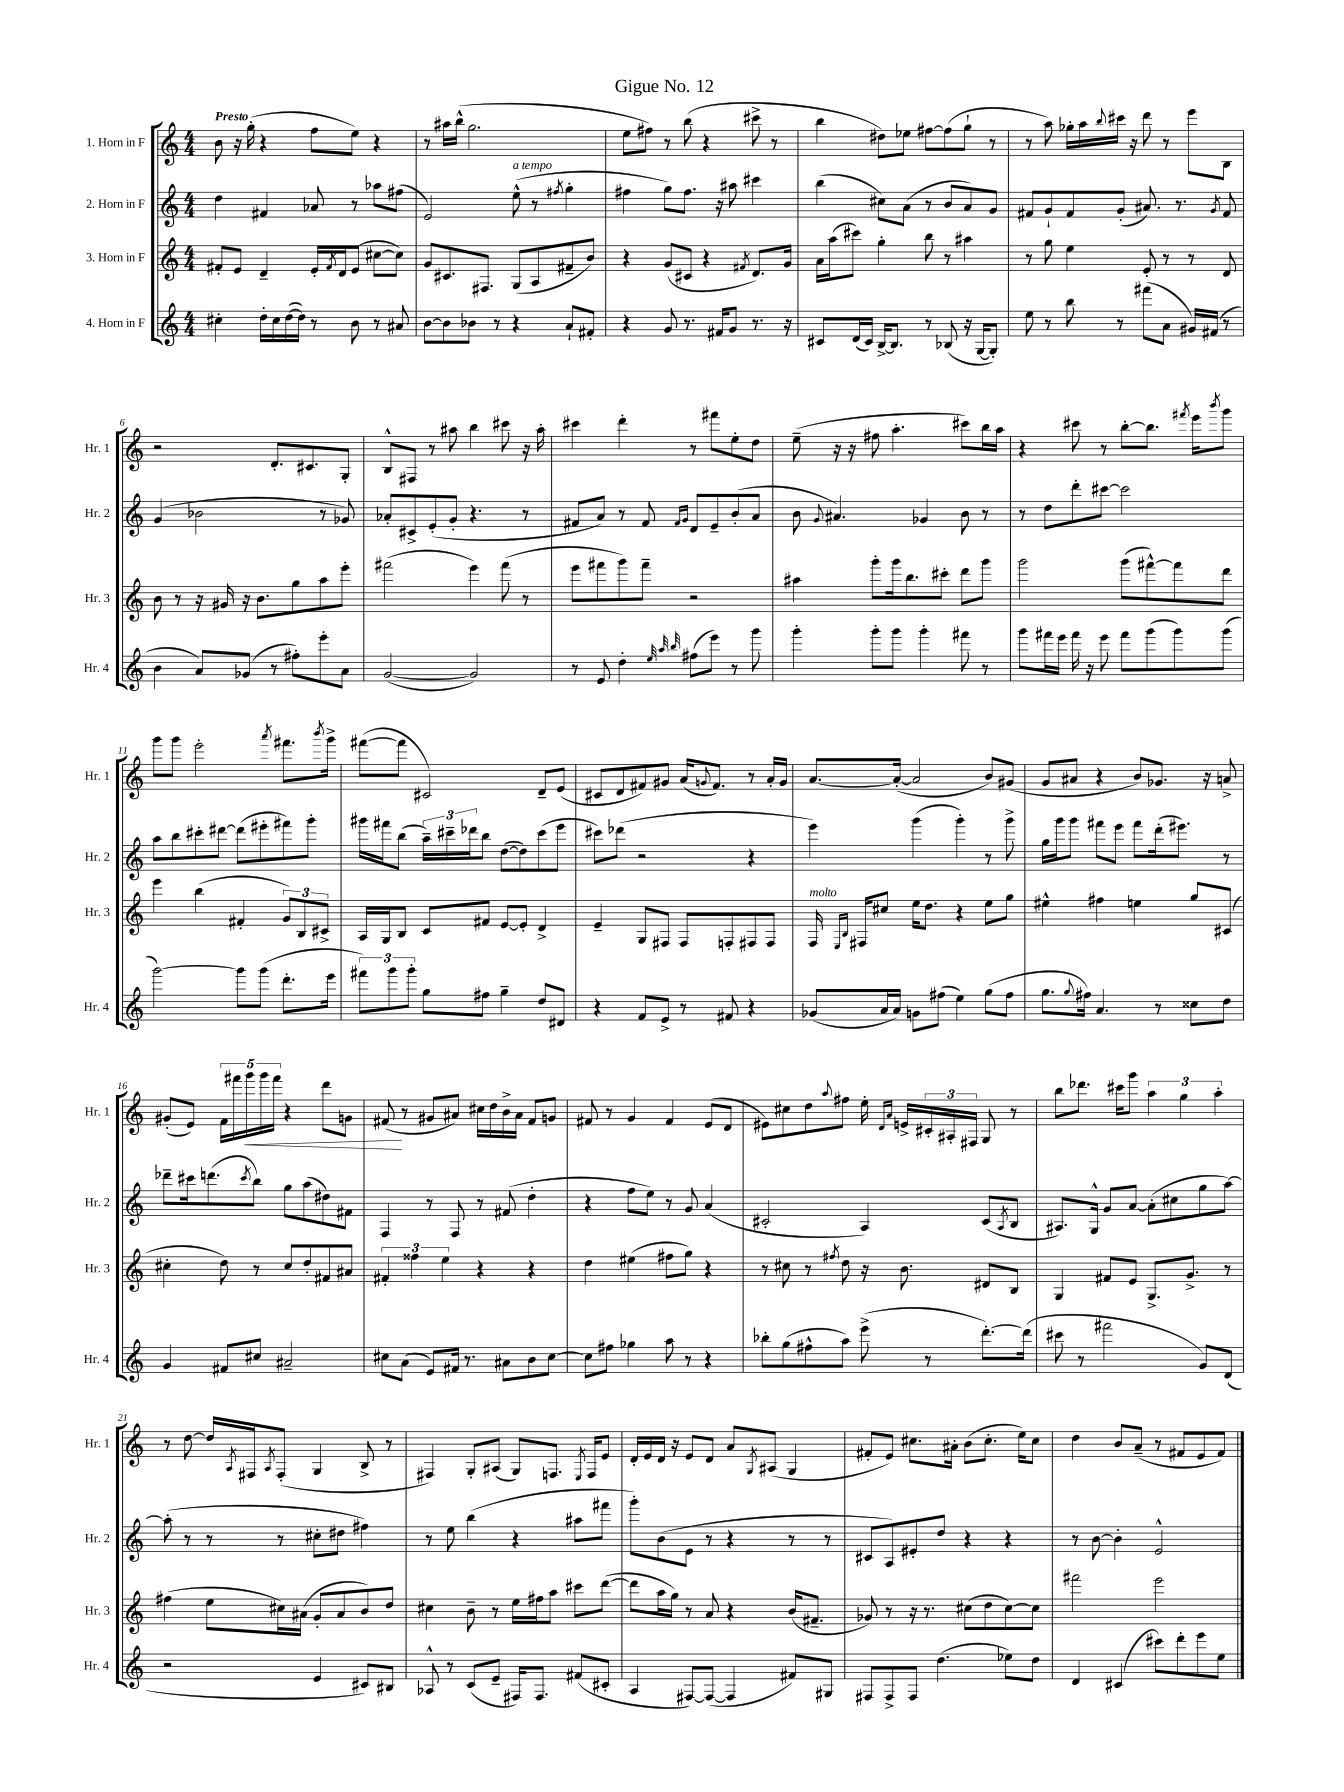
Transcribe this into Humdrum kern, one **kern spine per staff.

**kern	**kern	**kern	**kern
*staff4	*staff3	*staff2	*staff1
*clefG2	*clefG2	*clefG2	*clefG2
*k[]	*k[]	*k[]	*k[]
*M4/4	*M4/4	*M4/4	*M4/4
4cc#'\	8f#'/L	4dd\	8b\
.	8e/J	.	16r
.	.	.	(16gg'\
16dd'\LL	4d~/	4f#/	4r
16cc#\	.	.	.
([16dd\	.	.	.
16dd\]JJ)	.	.	.
8r	16e'/LL	8a-/	8ff\L
.	8qf#/	.	.
.	16d/J	.	.
8b\	(8e/J	8r	8ee\J)
8r	[8cc#\L	8aa-\L	4r
8a#/	8cc#\]J)	(8ff#\J	.
=	=	=	=
[8b\L	8g/L	2e/)	8r
8b\]	8.c#/	.	16aa#\LL
.	.	.	(16bb^^\JJ
8b-\J	.	.	2.gg\
.	8.F#/J	.	.
8r	.	.	.
4r	(8G/L	(8ee^^\	.
.	8A/	8r	.
.	.	8qff#/	.
8a`/L	8f#~/	4gg'\	.
8f#'/J	8b/J)	.	.
=	=	=	=
4r	4r	4ff#\	8ee\L
.	.	.	8ff#\J)
8g/	(8g/L	8gg\L)	8r
8.r	8c#/J	8.ff#\J	(8bb\
.	4r	.	4r
16f#/LK	.	16r	.
8g/J	.	8aa#\	.
.	8qf#/	.	.
8.r	8.d/L)	4ccc#\	8ccc#^\
.	.	.	8r
16r	16g/Jk	.	.
=	=	=	=
8c#/L	16a\LL	(4bb\	4bb\
.	(16aa\J	.	.
(16d/L	8ccc#\J)	.	.
16c#/JJ)	.	.	.
[16B^/LK	4gg'\	8cc#\L)	8dd#\L)
8.B/]J	.	.	.
.	.	(8a\J	8ee-\J
8r	8bb\	8r	[8ff#\L
(8B-/	8r	8b/L	(8ff#\]
16r	4aa#\	8a/)	8gg`\J
[16G/LK	.	.	.
8G'/]J)	.	8g/J	8r
=	=	=	=
8ee\	8r	8f#/L	8r
8r	8gg\	8g`/	8aa\)
8bb\	4ee\	8f#/	16gg-'\LL
.	.	.	16aa\
.	.	.	8qqbb/
8r	.	(8g'/J	16ccc#\JJ
.	.	.	16r
(8fff#\L	8e'/	8.a#/)	8ddd\
8a\J	8r	.	8r
.	.	8.r	.
16g#/LL)	8r	.	8eee\L
(16f#/JJ	.	.	.
.	.	8qg/	.
8r	8d/	8f#/	8B\J
=	=	=	=
4b\	8b\	(4g/	2r
.	8r	.	.
8a/L)	16r	2b-\	.
.	16g#/	.	.
(8g-/J	16r	.	.
.	8.b\L	.	.
8r	.	.	8.d'/L
8ff#'\L)	8gg\	.	.
.	.	.	8.c#/
8eee'\	8aa\	8r	.
8a\J	8eee'\J	8g-/)	8G'/J
=	=	=	=
([2g/	(2fff#\	8a-'/L	8B^^/L
.	.	8c#^/	8F#/J
.	.	(8e'/	8r
.	.	8g'/J	8aa#\
2g/])	4eee\)	4.r	4bb\
.	(8fff#\	.	8ccc#\
.	8r	8r	16r
.	.	.	16aa#'\
=	=	=	=
8r	8eee\L	8f#/L	4ccc#\
8e/	8fff#\	8a/J)	.
4dd'\	8ggg\)	8r	4ddd'\
.	8fff#~\J	8f#/	.
32qqee/	.	.	.
32qqaa/	.	16qqf#/LL	.
32qqbb/	.	16qqg/JJ	.
(8ff#\L	2r	8d/L	8r
8eee\J)	.	8e~/	8fff#\L
8r	.	(8b'/	8ee'\
8ggg\	.	8a/J	8dd\J
=	=	=	=
4ggg'\	4aa#\	8b\	(8ee~\
.	.	8qqg/	.
.	.	4.a#/)	16r
.	.	.	16r
8ggg'\L	8ggg'\L	.	8ff#\
8ggg\J	16ggg\k	.	4.aa'\
.	8.bb\	.	.
4ggg'\	.	4g-/	.
.	8ccc#'\J	.	.
8fff#\	8ddd\L	8b\	8ccc#\L)
8r	8ggg\J	8r	16bb\L
.	.	.	16aa\JJ
=	=	=	=
8ggg\L	2ggg\	8r	4r
16fff#\L	.	8dd\L	.
16eee\JJ	.	.	.
16fff#\	.	8ddd'\	8ccc#\
16r	.	.	.
8eee\	.	[8ccc#\J	8r
8fff#\L	(8ggg\L	2ccc#\]	[8bb'\L
(8ggg\	[8fff#^^\)	.	8.bb\]J
8ggg\)	8fff#\]	.	.
.	.	.	8qfff#/
.	.	.	16eee\LK
.	.	.	8qbbb/
(8ggg\J	8ddd\J	.	8ggg\J
=	=	=	=
[2ggg\)	4eee\	8aa\L	8ggg\L
.	.	8bb\	8ggg\J
.	(4bb\	8ccc#'\	2eee'\
.	.	[8ddd#\J	.
8ggg\]L	4f#'/	(8ddd#\]L	.
(8ggg\J	.	8eee#'\	.
.	.	.	8qaaa/
8.ddd'\L	12g/L)	8fff#\)	8.fff#\L
.	12B/	.	.
.	.	8ggg'\J	.
.	12c#^/J	.	.
.	.	.	8qbbb/
16eee\Jk	.	.	16ggg^\Jk
=	=	=	=
12fff#\L)	16A/LL	16ggg#\LL	([8fff#\L
.	16G/J	16fff#\J	.
12ggg\	.	.	.
.	8B/J	(8bb\J	8fff#\]J
12ggg'\J	.	.	.
8gg\L	8c/L	24aa~\LL)	2c#/)
.	.	24ccc#~\	.
.	.	24ddd-\J	.
8ff#\J	8f#/J	8bb\J	.
4gg~\	[8e/L	([8dd\L	.
.	8e'/]J	8dd\])	.
8dd/L	4d^/	(8ccc#\	8d~/L
8d#/J	.	8eee\J	(8e/J
=	=	=	=
4r	4e~/	8ccc#\L)	8c#/L
.	.	(8ddd-\J	8d/
8f/L	8G/L	2r	8f#/)
8e^/J	8F#/J	.	8g#/J
8r	8F#/L	.	(16a/LK
.	.	.	8qqg/
.	.	.	8.f#/J)
8f#/	8F'/	.	.
4r	8F#/	4r	8r
.	8F#/J	.	16a'/LL
.	.	.	16g/JJ
=	=	=	=
(8g-/L	16F/	4eee\)	[8.a/L
.	16qqE/LL	.	.
.	16qqB/JJ	.	.
.	16F#/LK	.	.
16a/L	8cc#/J	.	.
16a/JJ)	.	.	(16a'/_Jk
8g\L	16ee\LK	(4ggg\	2a/]
.	8.dd\J	.	.
(8ff#\J	.	.	.
4ee\)	4r	4ggg'\)	.
(8gg\L	8ee\L	8r	8b/L)
8ff#\J	8gg\J	8ggg^\	(8g#/J
=	=	=	=
8.gg\L	4ee#^^\	16gg\LL	8g/L
.	.	16ggg\J	.
.	.	8ggg\J	8a#/J
8qqgg/	.	.	.
16ff#\Jk)	.	.	.
4.a/	4ff#\	8fff#\L	4r
.	.	8eee\J	.
.	4ee\	8fff#\L	8b/L)
8r	.	(16ddd'\k	8.g-/J
.	.	8.eee#\J)	.
8cc##\L	8gg/L	.	.
.	.	.	16r
8dd\J	(8c#/J	8r	8a^/
=	=	=	=
4g/	4cc#'\	8ddd-~\L	(8g#'/L
.	.	16ccc#\k	8e/J)
.	.	(8.ddd\	.
8f#/L	8dd\)	.	20f\LL
.	.	.	20fff#\
.	.	.	20ggg\
.	.	8qccc#/	.
8cc#/J	8r	8bb\J)	.
.	.	.	20ggg\
.	.	.	20fff#\JJ
2a#~/	8cc#/L	8gg\L	4r
.	8dd'/	(8aa\	.
.	8f#/	8dd#\)	8ddd\L
.	8a#/J	8f#\J	8g\J
=	=	=	=
8cc#\L	6f#'/	4F/	(8f#/
(8a\J	.	.	8r
.	6ff##\	.	.
8e/L)	.	8r	8g#/L
.	6ee\	.	.
16f#/Jk	.	8F/	8a#/J)
8.r	.	.	.
.	4r	8r	16cc#\LL
.	.	.	16dd\
8a#\L	.	(8f#/	16b^\
.	.	.	16a#\JJ
8b\	4r	4dd'\	8f#/L
[8cc#\J	.	.	8g/J
=	=	=	=
8cc#\]L	4dd\	4r	8f#/
8ff#\J	.	.	8r
4gg-\	(4ee#\	8ff\L	4g/
.	.	8ee\J)	.
8aa\	8ff#\L	8r	4f#/
8r	8gg\J)	8g/	.
4r	4r	(4a/	(8e/L
.	.	.	8d/J
=	=	=	=
8bb-'\L	8r	2c#'/	8e#\L)
(8gg\	8cc#\	.	8cc#\
8ff#^^\	8r	.	8dd\
.	8qff#/	.	8qqaa/
8aa\J)	8dd\	.	8ff#\J
(8eee^\	16r	4A/)	16ee'\
.	.	.	16qqd/LL
.	.	.	16qqa/JJ
.	8.b\	.	16e^/LL
8r	.	.	24c#'/
.	.	.	24A#'/
.	.	.	24F#/JJ
[8.ddd'\L)	8d#/L	(8c#/L	8G/
.	.	8qA/	.
.	8B/J	8B/J	8r
(16ddd\]Jk	.	.	.
=	=	=	=
8ccc#\	4G/	8.A#/L)	8bb\L
8r	.	.	8.ddd-\J
.	.	16G^^/Jk	.
2fff#\	8f#/L	8g/L	.
.	.	.	16ccc#\LK
.	8e/J	[8a/J	8ggg\J
.	8.G^/L	(8a'\]L	6aa\
.	.	8cc#\	.
.	.	.	6gg\
.	8.g^/J	.	.
8g/L)	.	8gg\	.
.	.	.	6aa'\
(8d/J	8r	[8aa\J)	.
=	=	=	=
2r	(4ff#\	(8aa'\]	8r
.	.	8r	[8dd\
.	8ee\L	8r	16dd/]LL
.	.	.	8qA/
.	.	.	16F#/J
.	.	.	8qA/
.	16cc#\L)	8r	(8F#'/J
.	(16a#\JJ	.	.
4e/	8g'/L	8cc#'\L	4G/
.	8a#/	8dd#\J	.
8c#/L)	8b/)	4ff#\)	8B^/
8B#/J	8dd/J	.	8r
=	=	=	=
8A-^^/	4cc#\	8r	4F#/)
8r	.	8ee\	.
(8c/L	8b~\	(4bb\	8G'/L
8e~/J	8r	.	(8A#/J
16F#/LK)	16ee\LL	4r	8G/L)
8.F#/J	16ff#\J	.	.
.	8aa\J	.	8.F/J
(8f#/L	8ccc#\L	8aa#\L	.
.	.	.	8qE/
.	.	.	16F/LK
8c#'/J	([8ddd\J	8fff#\J	8e/J
=	=	=	=
4A/	8ddd\]L	8ggg'\L)	16d'/LL
.	.	.	16e/
.	16aa\L	(8b\	16d/JJ
.	16gg\JJ)	.	16r
[8F#/L)	8r	8e\J	8e/L
(8F#/_J	8a/	8r	8d/J
4F#/]	4r	4r	8a/L
.	.	.	8qG/
.	.	.	(8A#/J
8f#/L)	(16b/LK	8r	4G/
.	8.f#~/J	.	.
8G#/J	.	8r	.
=	=	=	=
8F#/L	8g-/)	8c#/L	8f#'/L
8F#^/	8r	8A/)	8e/J)
8F#/J	16r	8e#'/	8.cc#\L
.	8.r	.	.
(4.dd\	.	8dd/J	.
.	.	.	16a#'\Jk
.	(8cc#\L	4r	(8b\L
.	8dd\	.	8.cc#'\J
8ee-\L)	[8cc#\)	4r	.
.	.	.	16ee\LK)
8dd\J	8cc#\]J	.	8cc#\J
=	=	=	=
4d/	2fff#\	8r	4dd\
.	.	[8b\	.
(4c#/	.	4b'\]	8b/L
.	.	.	(8a~/J
8ccc#\L)	2eee\	2e^^/	8r
8ddd'\	.	.	8f#/L
8eee\	.	.	8e/
8ee\J	.	.	8f#/J)
==	==	==	==
*-	*-	*-	*-
